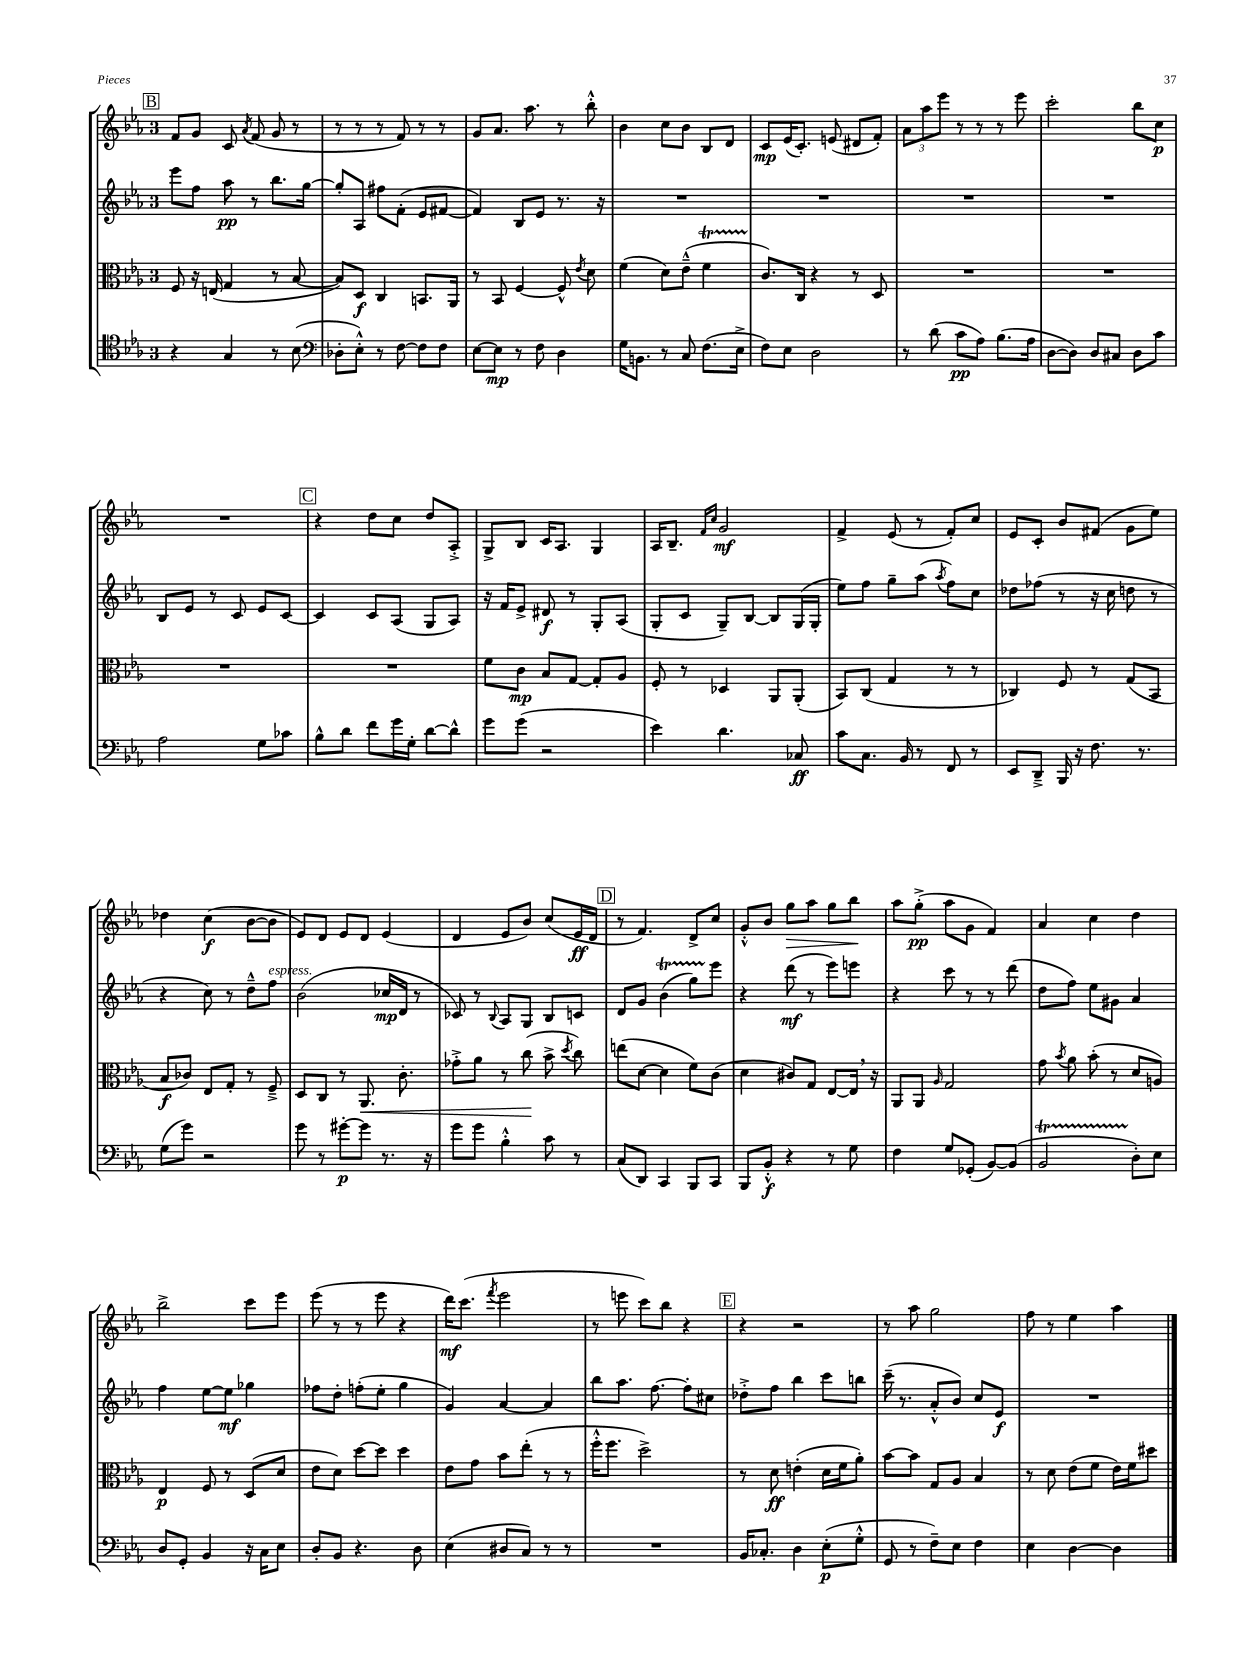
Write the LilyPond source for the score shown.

<<
\new StaffGroup <<
\new Staff = "s0" {
    \clef treble \key ees \major \once \override Staff.TimeSignature.style = #'single-digit \time 3/4
    \autoBeamOff \mark \markup { \box "B" } f'8[ g'8] c'8 \acciaccatura { aes'8 } f'8( g'8 r8 |
    r8 r8 r8 f'8) r8 r8 |
    g'8[ aes'8.] aes''8. r8 bes''8-.-^ |
    bes'4 c''8[ bes'8] bes8[ d'8] |
    c'8[\mp ees'16( c'8.]-.) e'8( dis'8[ f'8]-.) |
    \tuplet 3/2 { aes'8[ aes''8 ees'''8] } r8 r8 r8 ees'''8 |
    c'''2-. bes''8[ c''8]\p |
    R2. |
    \mark \markup { \box "C" } r4 d''8[ c''8] d''8[ aes8]-.-> |
    g8[-> bes8] c'16[ aes8.] g4 |
    aes16[ bes8.]-- \grace { f'16[ c''16] } g'2\mf |
    f'4-> ees'8( r8 f'8[-.) c''8] |
    ees'8[ c'8]-. bes'8[ fis'8]( g'8[ ees''8]) |
    des''4 c''4\f( bes'8[~ bes'8] |
    ees'8[) d'8] ees'8[ d'8] ees'4( |
    d'4 ees'8[ bes'8]) c''8[( ees'16\ff d'16] |
    \mark \markup { \box "D" } r8 f'4.) d'8[-> c''8] |
    g'8[-.-^ bes'8] g''8[\> aes''8] g''8[ bes''8]\! |
    aes''8[ g''8]-.->\pp( aes''8[ g'8] f'4) |
    aes'4 c''4 d''4 |
    bes''2-> c'''8[ ees'''8] |
    ees'''8( r8 r8 ees'''8 r4 |
    d'''16[\mf) c'''8.]( \acciaccatura { f'''8 } ees'''2 |
    r8 e'''8 c'''8[) bes''8] r4 |
    \mark \markup { \box "E" } r4 r2 |
    r8 aes''8 g''2 |
    f''8 r8 ees''4 aes''4 \bar "|." |
}
\new Staff = "s1" {
    \clef treble \key ees \major \once \override Staff.TimeSignature.style = #'single-digit \time 3/4
    \autoBeamOff \mark \markup { \box "B" } ees'''8[ f''8] aes''8\pp r8 bes''8.[ g''16]~ |
    g''8[-. aes8] fis''8[ f'8]-.( ees'8[ fis'8]~ |
    fis'4) bes8[ ees'8] r8. r16 |
    R2. |
    R2. |
    R2. |
    R2. |
    bes8[ ees'8] r8 c'8 ees'8[ c'8]~ |
    \mark \markup { \box "C" } c'4 c'8[ aes8]( g8[ aes8]) |
    r16 f'16[ ees'8]-> dis'8\f r8 g8[-. aes8]( |
    g8[-. c'8] g8[--) bes8]~ bes8[ g16( g16]-. |
    ees''8[) f''8] g''8[-- aes''8]( \acciaccatura { aes''8 } f''8[) c''8] |
    des''8[ fes''8]( r8 r16 c''16 d''8 r8 |
    r4 c''8) r8 d''8[---^ f''8]^\markup { \italic "espress." } |
    bes'2( ces''16[\mp d'16] r8 |
    ces'8) r8 \appoggiatura { bes8 } aes8[ g8] bes8[ c'8] |
    \mark \markup { \box "D" } d'8[ g'8] bes'4\startTrillSpan( g''8[) ees'''8]\stopTrillSpan |
    r4 d'''8\mf( r8 ees'''8[) e'''8] |
    r4 c'''8 r8 r8 d'''8( |
    d''8[ f''8]) ees''8[ gis'8] aes'4 |
    f''4 ees''8[~ ees''8]\mf ges''4 |
    fes''8[ d''8]-. f''8[-.( ees''8]-. g''4 |
    g'4) aes'4~ aes'4 |
    bes''8[ aes''8.] f''8.~ f''8[-. cis''8] |
    \mark \markup { \box "E" } des''8[-.-> f''8] bes''4 c'''8[ b''8] |
    c'''16--( r8. aes'8[-.-^ bes'8]) c''8[ ees'8]\f |
    R2. \bar "|." |
}
\new Staff = "s2" {
    \clef alto \key ees \major \once \override Staff.TimeSignature.style = #'single-digit \time 3/4
    \autoBeamOff \mark \markup { \box "B" } f8 r16 e16( g4 r8 bes8~ |
    bes8[) d8]\f c4 b,8.[ aes,16] |
    r8 bes,8 f4~ f8-^ \acciaccatura { ees'8 } d'8 |
    f'4( d'8[) ees'8]---^( f'4\startTrillSpan |
    c'8.[\stopTrillSpan) c16] r4 r8 d8 |
    R2. |
    R2. |
    R2. |
    \mark \markup { \box "C" } R2. |
    f'8[ c'8]\mp bes8[ g8]~ g8[-. aes8] |
    f8-. r8 des4 aes,8[ aes,8]-.( |
    bes,8[) c8]( g4 r8 r8 |
    ces4) f8 r8 g8[( bes,8] |
    bes8[\f ces'8]) ees8[ g8]-. r8 f8---> |
    d8[ c8] r8 aes,8.\< c'8.-. |
    ges'8[-.-> aes'8] r8 c''8\!( bes'8-> \acciaccatura { d''8 } c''8) |
    \mark \markup { \box "D" } e''8[( d'8]~ d'4 f'8[) c'8]( |
    d'4 cis'8[) g8] ees8[~ ees16] \breathe r16 |
    aes,8[ aes,8] \grace { aes16 } g2 |
    g'8 \acciaccatura { bes'8 } aes'8 bes'8-.( r8 d'8[ a8]) |
    ees4\p f8 r8 d8[( d'8] |
    ees'8[ d'8]) d''8[~ d''8] d''4 |
    ees'8[ g'8] bes'8[ ees''8]-.( r8 r8 |
    f''16[-.-^ f''8.] d''2->) |
    \mark \markup { \box "E" } r8 d'8\ff e'4-.( d'16[ f'16 aes'8]-.) |
    bes'8[~ bes'8] g8[ aes8] bes4 |
    r8 d'8 ees'8[( f'8] ees'16[) f'16 dis''8] \bar "|." |
}
\new Staff = "s3" {
    \clef tenor \key ees \major \once \override Staff.TimeSignature.style = #'single-digit \time 3/4
    \autoBeamOff \mark \markup { \box "B" } r4 g4 r8 bes8( |
    \clef bass des8[-. ees8]-.-^) r8 f8~ f8[ f8] |
    ees8[~ ees8]\mp r8 f8 d4 |
    g16[ b,8.] r8 c8 f8.[( ees16]-> |
    f8[) ees8] d2 |
    r8 d'8( c'8[\pp aes8]) bes8.[( aes16] |
    d8[~ d8]) d8[ cis8] d8[ c'8] |
    aes2 g8[ ces'8] |
    \mark \markup { \box "C" } bes8[-^ d'8] f'8[ g'16 g16]-. d'8[~ d'8]-^ |
    g'8[ g'8]( r2 |
    ees'4) d'4. ces8\ff |
    c'8[ c8.] bes,16 r8 f,8 r8 |
    ees,8[ d,8]---> bes,,16 r16 f8. r8. |
    g8[( g'8]) r2 |
    g'8 r8 gis'8[~-.\p gis'8] r8. r16 |
    g'8[ g'8] bes4-.-^ c'8 r8 |
    \mark \markup { \box "D" } c8[( d,8]) c,4 bes,,8[ c,8] |
    bes,,8[ bes,8]-.-^\f r4 r8 g8 |
    f4 g8[ ges,8]-.( bes,8[~) bes,8]( |
    bes,2\startTrillSpan d8[-.\stopTrillSpan) ees8] |
    d8[ g,8]-. bes,4 r16 c16[ ees8] |
    d8[-. bes,8] r4. d8 |
    ees4( dis8[ c8]) r8 r8 |
    R2. |
    \mark \markup { \box "E" } bes,16[ ces8.]-. d4 ees8[-.\p( g8]-.-^ |
    g,8 r8 f8[--) ees8] f4 |
    ees4 d4~ d4 \bar "|." |
}
>>
>>
\layout { \context { \Score \remove "Bar_number_engraver" } }
